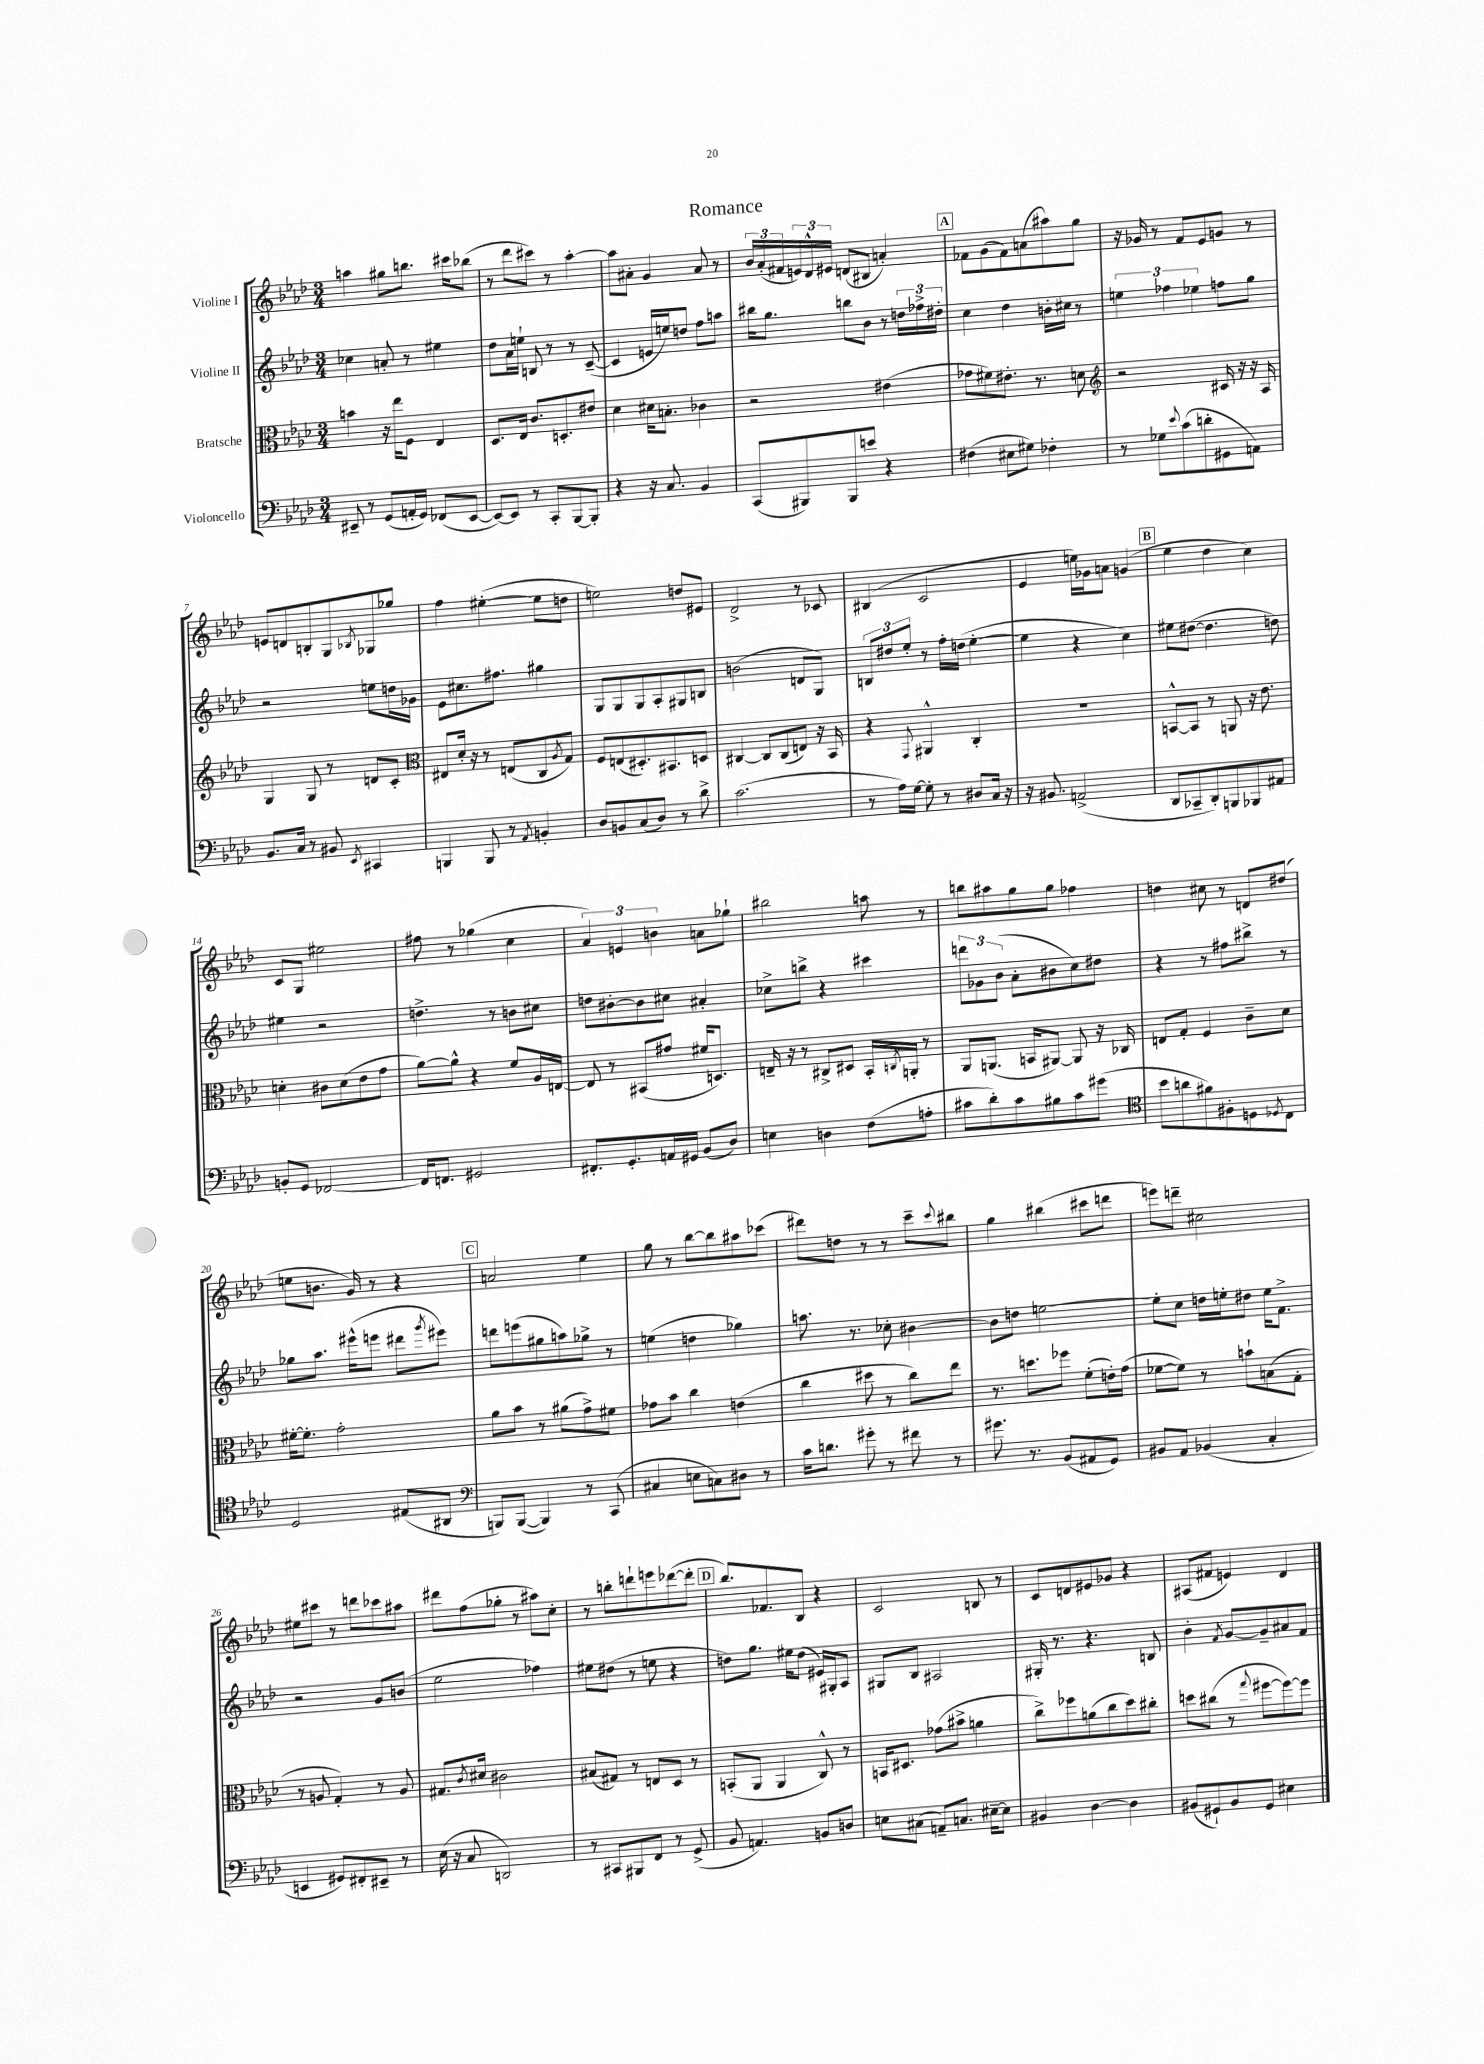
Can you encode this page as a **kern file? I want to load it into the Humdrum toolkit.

**kern	**kern	**kern	**kern
*staff4	*staff3	*staff2	*staff1
*clefF4	*clefC3	*clefG2	*clefG2
*k[b-e-a-d-]	*k[b-e-a-d-]	*k[b-e-a-d-]	*k[b-e-a-d-]
*M3/4	*M3/4	*M3/4	*M3/4
8EE#~/	4b\	4cc-\	4aa\
8r	.	.	.
(8GG/L	16r	8a'/	8gg#\L
.	16ee-\LK	.	.
16AA'/L	8F\J	8r	8.bb\J
16GG/JJ)	.	.	.
(8FF-/L	4E-/	4ee#\	.
.	.	.	16ccc#\LK
[8EE#/J	.	.	(8bb-\J
=	=	=	=
8EE#/_L)	8.D-/L	8dd-\L	8r
8EE#/]J	.	16a-\L	8ddd-\L
.	16E-/Jk	16ee`\JJ	.
8r	8.c/L	8B/	8ccc#\J)
8CC'/L	.	8r	8r
.	8.D'/	.	.
[8BBB-/	.	8r	[4aa-'\
8BBB-'/]J	8e#/J	([8c~/	.
=	=	=	=
4r	4d-\	4c/]	8aa-\]L
.	.	.	8a#'\J
16r	16d#\LK	16e/LL	4g/
8.C/	8.B'\J	16ee/J)	.
.	.	8dd/J	.
4BB-/	4c-\	8ff\L	8a#/
.	.	8aa\J	8r
=	=	=	=
(8CC/L	2r	16bb#\LK	24b-/LL
.	.	.	(24a-'/
.	.	8.gg\J	.
.	.	.	24f#/
8BBB#/)	.	.	24e/)
.	.	.	24d-^^/
.	.	.	24e#/JJ
8BBB#/	.	8bb\L	(8d/L
8e/J	.	8b-\J	8B#/J
4r	(4e#\	8r	4a'/)
.	.	24dd\LL	.
.	.	24ff-^\	.
.	.	24dd#'\JJ	.
=	=	=	=
(4F#\	8g-\L	4cc\	8f-\L
.	8f#\)	.	(8g\
8E#\L	8.e#'\J	4dd-\	8f-\)
8G#\J)	.	.	(8a\
.	8.r	.	.
4F-'\	.	16b'\LL	8aa#\)
.	.	16cc#\JJ	.
.	8d\	8r	8gg\J
=	=	=	=
*	*clefG2	*	*
8r	2r	6ee\	16r
.	.	.	16g-/
8G-\L	.	.	8r
.	.	6ff-\	.
8qqe-/	.	.	.
(8c\	.	.	8f/L
.	.	6ee-\	.
8d'\	.	.	8e-/
8GG#\	16c#/	8ff\L	8g/J
.	16r	.	.
8AA\J)	16r	8gg\J	8r
.	16A-/	.	.
=	=	=	=
8.BB-/L	4G/	2r	8e/L
.	.	.	8d/
16C/Jk	.	.	.
8r	8G/	.	8B'/
8BB#/	8r	.	8G/
8qEE-/	.	.	8qB-/
4CC#/	8d/L	8ee\L	8G-/
.	8c'/J	16dd\L	8gg-/J
.	.	16g-\JJ	.
=	=	=	=
*	*clefC3	*	*
4BBB/	8E#/L	8e-\L	4ff\
.	16d-'/Jk	8.cc#\	.
.	16r	.	.
8BBB/	8r	.	([4ee#'\
.	.	8.ff#\J	.
8r	(8E/L	.	.
8qAA-/	.	.	.
4BB'/	8C/	4gg#\	8ee#\]L
.	8qA-/	.	.
.	8G/J)	.	8dd\J
=	=	=	=
8D-/L	8F/L	8G/L	2ee\)
8BB/	(8E/	8G/	.
(8C/	8.D#'/)	8G/	.
8D-/J)	.	8A-'/	.
.	8.BB#/	.	.
8r	.	8G#/	8dd/L
8d-^\	8D/J	8B/J	8e#/J
=	=	=	=
(2.c\	[4C#/	(2b\	2d-^/
.	8C#/]L	.	.
.	(8C#/	.	.
.	8E/J)	8d/L	8r
.	16r	8G/J)	8c-/
.	16BB-/	.	.
=	=	=	=
8r	4r	12B/L	(4B#/
.	.	12dd#/	.
16A-\LL)	.	.	.
.	.	12ee-'/J	.
[16G\JJ	.	.	.
.	8qqGG/	.	.
8G'\]	4AA#^^/	8r	2c/
8r	.	16ff'\LL	.
.	.	(16dd\JJ	.
8D#/L	4C'/	[4ee-'\	.
16C/Jk	.	.	.
16r	.	.	.
=	=	=	=
16r	2.r	4ee-\]	4e-/
8.BB#/	.	.	.
(2AA^/	.	4r	16ee\LL)
.	.	.	16g-\J
.	.	.	8a\J
.	.	4cc\)	(4g/
=	=	=	=
8DD-/L	[8BB^^/L	8ee#\L	4ee-\
8CC-~/	8BB/]J	([8dd#\J	.
8DD-'/)	8r	4.dd#\]	4dd-\
8BBB/	8AA/	.	.
8BBB-/	16r	.	4cc\)
.	8.e-\	.	.
8AA#/J	.	8dd\)	.
=	=	=	=
8BB'/L	4d'\	4ee#\	8c/L
8GG/J	.	.	8G/J
[2FF-/	8c#\L	2r	2ee#\
.	(8d\	.	.
.	8e-\	.	.
.	8g\J	.	.
=	=	=	=
16FF-/]LK	[8a-\L)	4.dd^\	8ff#\
8.FF/J	.	.	.
.	8a-^^\]J	.	8r
2GG#/	4r	.	(4gg-\
.	.	8r	.
.	8f/L	8b\L	4cc\
.	16A-/L	8cc#\J	.
.	[16E/JJ	.	.
=	=	=	=
8.FF#'/L	8E/]	8dd\L	6a-/)
.	8r	[8b#'\	.
.	.	.	6e/
8.GG'/	.	.	.
.	(8BB#/L	8b#\]	.
.	.	.	6b\
16AA/L	8g#/J	8cc#\J	.
16GG#/JJ	.	.	.
(8BB-/L	16f#/LK	4a#'/	8a\L
.	8.D/J)	.	.
8D-/J)	.	.	8gg-`\J
=	=	=	=
4E\	16E~/	8cc-^\L	2bb#\
.	16r	.	.
.	8r	8bb^\J	.
4D\	8C#^/L	4r	.
.	8D#/J	.	.
(8F\L	16BB-'/LL	4ccc#\	8aa\
.	8qC/	.	.
.	16AA'/JJ	.	.
8A'\J	8r	.	8r
=	=	=	=
8c#\L	8AA-/L	12ddd\L	8bb\L
.	.	12g-\	.
8d-'\)	(8.AA/J	.	8aa#\
.	.	(12b-\J	.
8c#\	.	8a-'\L	8gg\
.	16BB/LK	.	.
8B#\	[8AA#/J)	8b#\	8gg\J
8c#\	8AA#/]	8cc\)	4ff-\
(8g#\J	16r	8dd#\J	.
.	16C-/	.	.
=	=	=	=
*clefC4	*	*	*
8b-\L	8E/L	4r	4dd\
8a\	8G'/J	.	.
8f#\)	4F/	8r	8cc#\
8F#'\	.	8ff#\L	8r
8D\	8c~\L	8bb#^\J	8d/L
8qD-/	.	.	.
8C\J	8d-\J	8r	(8dd#/J
=	=	=	=
2D-/	[16f#'\LK	8gg-\L	8ee\L
.	8.f#'\]J	.	.
.	.	8.aa-\J	8.b\J
.	2g'\	.	.
.	.	(16eee#^^\LK	16g/)
.	.	8eee\J	8r
(8E#/L	.	8ddd#\L	4r
.	.	8qggg/	.
8AA#/J	.	8eee#\J)	.
=	=	=	=
*clefF4	*	*	*
8BBB/L)	8a-\L	8ddd\L	2a/
([8BBB/J	8b-\J	(8eee\	.
4BBB/])	8r	8gg#\	.
.	(8a#\L	8aa\)	.
8r	8g^\)	8gg-^\J	4ee-\
(8CC/	8f#\J	8r	.
=	=	=	=
4C#/	8g-\L	(4ee\	8gg\
.	8b-\J	.	8r
8E\L	4cc\	4dd\	[8bb-\L
8C\)	.	.	8bb-\]
8D#\J	(4e\	4gg-\)	8aa#\
8r	.	.	(8ccc-\J
=	=	=	=
16c\LK	4cc\	8.aa\	8ddd#\L)
8.d\J	.	.	.
.	.	.	8dd\J
.	.	8.r	.
8g#'\	8dd#\	.	8r
8r	8r	8cc-'\	8r
8f#\	8cc\L)	[4b#\	8ccc~\L
.	.	.	8qqccc/
8r	8ee-\J	.	8bb#\J
=	=	=	=
8.g#\	8.r	8b#\]L	4gg\
.	.	8dd\J	.
8.r	8.dd\L	.	.
.	.	[2ee\	(4bb#\
(8BB-/L	8ff-\J	.	.
8AA#/	(8f'\L	.	8ccc#\L
8GG/J)	16e'\L)	.	8ddd\J
.	(16g\JJ	.	.
=	=	=	=
8BB#/L	[8f-\L	8ee'\]L	8eee\L)
8AA-/J	8f-\]J)	8cc\J	8ddd~\J
(4BB-/	8r	16dd\LL	2cc#\
.	.	16ee'\J	.
.	8b`\L	8dd#\J	.
4C'/	(8B\	16ee\LK	.
.	.	8.f^\J	.
.	8G'\J	.	.
=	=	=	=
4EE/	8r	2r	8ee#\L
.	8A/	.	8ccc#\J
8GG#/L)	4G'/)	.	8r
8FF#'/	.	.	8ddd\L
8EE#~/J	8r	8g/L	8ccc-\
8r	8A/	(8b/J	8aa#\J
=	=	=	=
(16E-\	8.G#/L	2ee-\	8ddd#\L
16r	.	.	.
8C/	.	.	(8ff\
.	8qc/	.	.
.	16d#/Jk	.	.
2DD/)	2c#\	.	8gg-'\J
.	.	.	8r
.	.	4ff-\)	8aa#\L)
.	.	.	8cc'\J
=	=	=	=
8r	(8B#/L	8ee#\L	8r
8CC#/L	8G#/J)	(8dd#\J	8bb'\L
8BBB#/	8r	8r	8ddd`\
8FF/J	8E/L	8ee\	8eee\
8r	8D-/J	4r	([8ddd-\
(8GG^/	8r	.	8ddd-'\]J
=	=	=	=
8BB-/	(8BB'/L	8dd\L)	8.bb-/L)
4.AA/)	8AA-/J	8.gg\J	.
.	.	.	8.f-/
.	4AA-/	.	.
.	.	16ee#\LK	.
.	.	(8dd\J	8B-/J
8BB/L	8C^^/)	16e#/LL)	4r
.	.	16G#'/J	.
8D/J	8r	8A-/J	.
=	=	=	=
8E\L	16BB/LK	8G#/L	2c/
.	8.D#/J	.	.
(8C#\J	.	8B-/J	.
8AA~/L)	(8g-\L	2A#/	.
8.C/J	8b#^\J	.	.
.	4a\	.	8B/
[16E#~\LK	.	.	.
8E#\]J	.	.	8r
=	=	=	=
4BB#/	8cc^\L)	16G#'/	8c/L
.	.	8.r	.
.	8ff-\	.	8d/
[4D-\	(8a\	4.r	8e#/
.	8cc\	.	8g-/J
4D-\]	8dd-\)	.	4r
.	8cc#'\J	8B/	.
=	=	=	=
(8BB#/L	8dd\L	4b-'\	(8A#/L
8GG#`/)	(8cc#\J	.	8f#/J
.	.	8qf/	.
8BB#/	8r	[8g/L	4e/)
.	8qqgg/	.	.
8GG#/J	[8ff#\L	8g~/]	.
4E#\	8ff#\_)	8a#/	4d-/
.	8ff#\]J	8f/J	.
==	==	==	==
*-	*-	*-	*-
